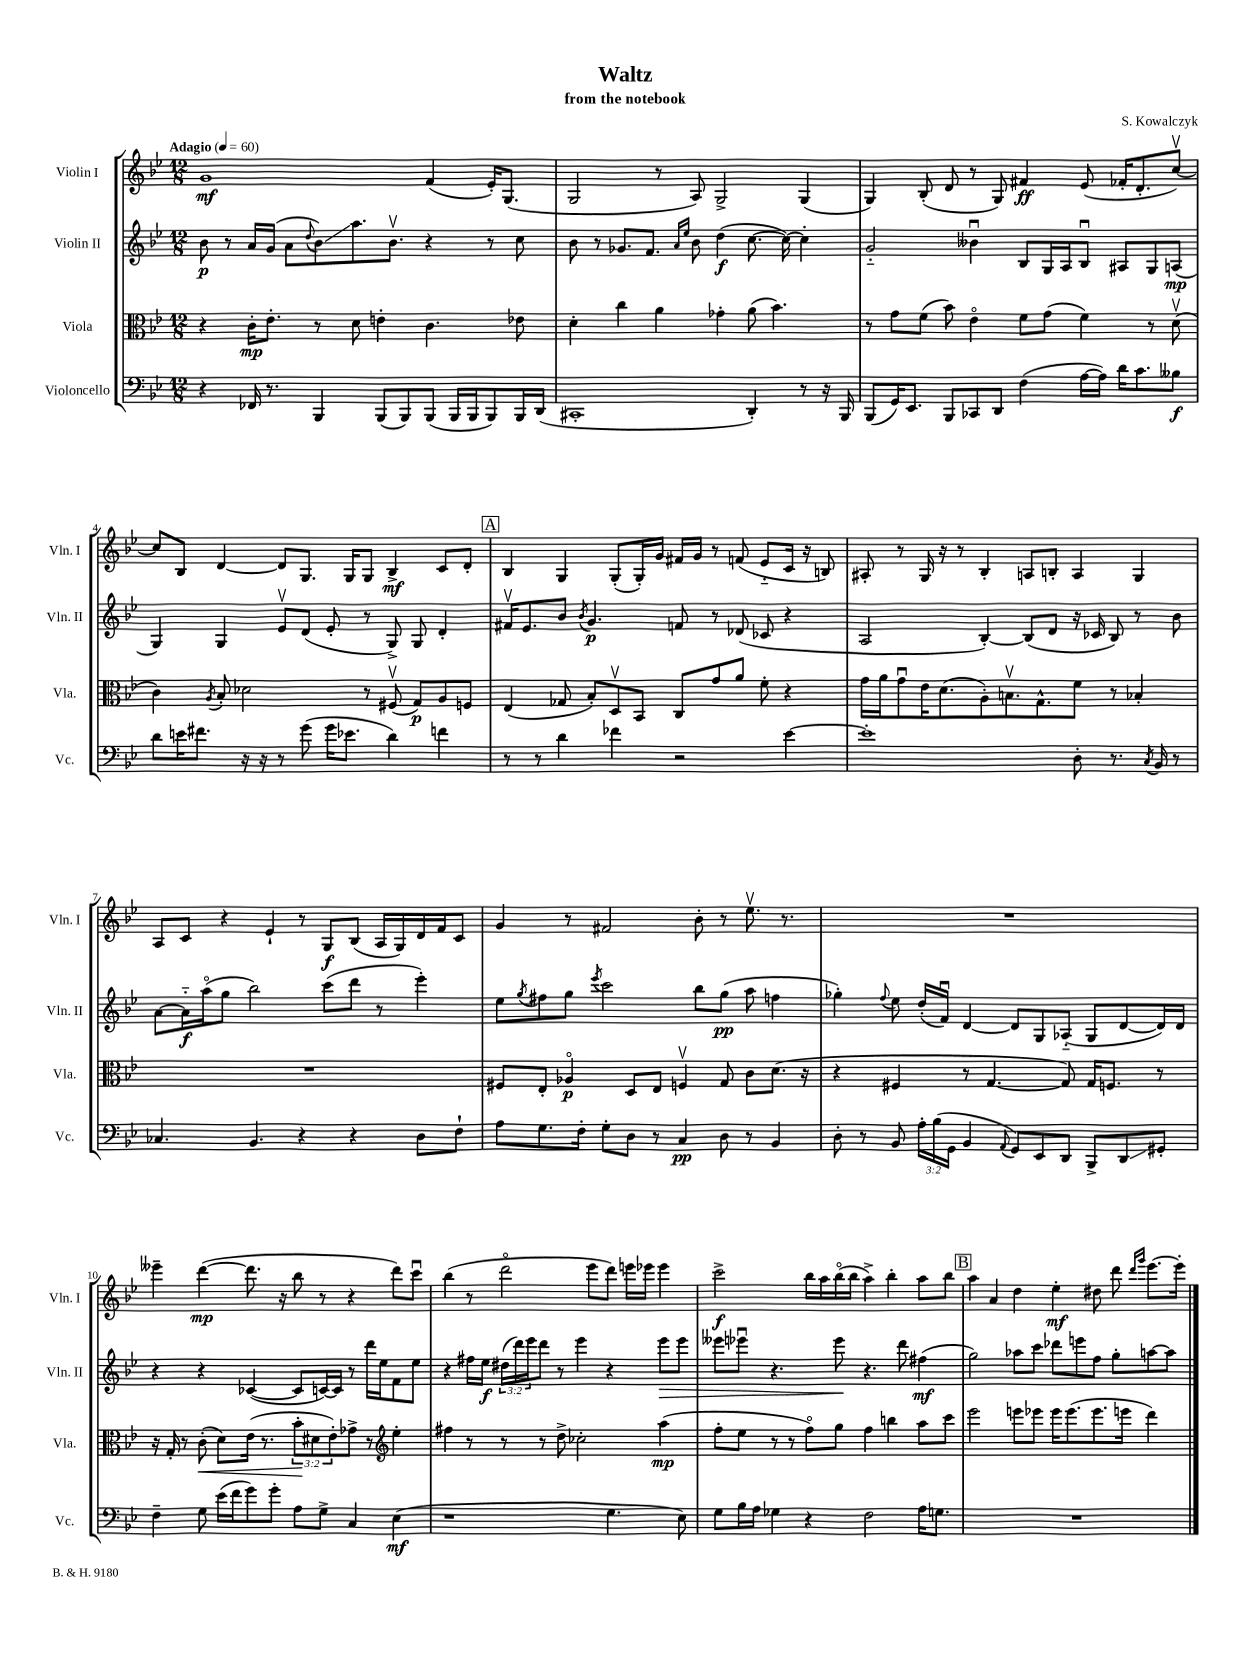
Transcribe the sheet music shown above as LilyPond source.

\header { title = "Waltz" composer = "S. Kowalczyk" subtitle = "from the notebook" }
<<
\new StaffGroup <<
\new Staff = "s0" \with { instrumentName = "Violin I" shortInstrumentName = "Vln. I" } {
    \clef treble \key bes \major \numericTimeSignature \time 12/8 \tempo "Adagio" 4 = 60
    g'1\mf f'4( ees'16-.) g8.( |
    g2 r8 a8) g2-> g4( |
    g4) bes8-.( d'8 r8 g8) fis'4\ff ees'8( fes'16-. d'8.-. c''8~\upbow) |
    c''8 bes8 d'4~ d'8 g8. g16 g8 bes4->\mf c'8 d'8-. |
    \mark \markup { \box "A" } bes4 g4 g8-.( g16-.) g'16 fis'16 g'16 r8 f'8( ees'8-_ c'16 r16 b8) |
    ais8-. r8 g16 r16 r8 bes4-. a8 b8-. a4 g4 |
    a8 c'8 r4 ees'4-! r8 g8\f bes8( a16 g16) d'16 f'16 c'8 |
    g'4 r8 fis'2 bes'8-. r8 ees''8.\upbow r8. |
    R1. |
    eeses'''4-- d'''4~\mp( d'''8. r16 bes''8 r8 r4 d'''8) c'''8\downbow |
    bes''4( r8 d'''2\flageolet ees'''8 d'''8) e'''16 ees'''16 ees'''4 |
    c'''2->\f bes''16 a''16 bes''16\flageolet( bes''16 a''4->) bes''4-. a''8 bes''8 |
    \mark \markup { \box "B" } a''4 a'4 d''4 ees''4-.\mf dis''8 d'''8 \grace { d'''16 g'''16 } ees'''8.~ ees'''16-. \bar "|." |
}
\new Staff = "s1" \with { instrumentName = "Violin II" shortInstrumentName = "Vln. II" } {
    \clef treble \key bes \major \numericTimeSignature \time 12/8 \override Staff.TupletNumber.text = #tuplet-number::calc-fraction-text
    bes'8\p r8 a'16 g'16( a'8 \appoggiatura { d''8 } bes'8\glissando) a''8. bes'8.\upbow r4 r8 c''8 |
    bes'8 r8 ges'8. f'8. \grace { a'16 ees''16 } bes'8 d''4\f( c''8.~ c''16~) c''4-. |
    g'2-_ beses'4\downbow bes8 g16 a16 bes8\downbow ais8 g8 a8\mp( |
    g4) g4 ees'8\upbow d'8( ees'8-. r8 g8->) g8 d'4-. |
    \mark \markup { \box "A" } fis'16\upbow ees'8. bes'8 \acciaccatura { bes'8 } g'4.\p f'8 r8 des'8( ces'8 r4 |
    a2 bes4~-.) bes8( d'8 r16 ces'16 bes8) r8 bes'8 |
    a'8~ a'16-_\f a''16\flageolet( g''8 bes''2) c'''8( d'''8 r8 ees'''4-.) |
    ees''8 \acciaccatura { g''8 } fis''8 g''8 \acciaccatura { ees'''8 } c'''2 bes''8 g''8\pp( a''8 f''4 |
    ges''4-.) \appoggiatura { f''8 } ees''8 d''16-.( f'16\downbow) d'4~ d'8 g8 aes8-_( g8 d'8~ d'16) d'16 |
    r4 r4 ces'4~( ces'8 c'16~) c'16 r8 d'''16 ees''16 f'8 ees''8 |
    r4 fis''16 ees''16\f \tuplet 3/2 { dis''16( d'''16) ees'''16 } d'''8 r8 ees'''4 r4 ees'''8\> ees'''8 |
    eeses'''8 ees'''8\downbow r4. ees'''8\! r4. d'''8 fis''4\mf( |
    \mark \markup { \box "B" } g''2) aes''8 c'''8 des'''8 e'''8 f''8 g''8-. a''8~ a''8 \bar "|." |
}
\new Staff = "s2" \with { instrumentName = "Viola" shortInstrumentName = "Vla." } {
    \clef alto \key bes \major \numericTimeSignature \time 12/8 \override Staff.TupletNumber.text = #tuplet-number::calc-fraction-text
    r4 c'16-.\mp ees'8.-. r8 d'8 e'4-. c'4. ees'8 |
    d'4-. c''4 a'4 ges'4-. a'8( bes'4.) |
    r8 g'8 f'8( bes'8) ees'4\flageolet f'8 g'8( f'4) r8 d'8\upbow( |
    c'4) \acciaccatura { a8 } bes8-. des'2 r8 fis8\upbow( g8\p) a8 f8 |
    \mark \markup { \box "A" } ees4( ges8 bes8-.) d8\upbow bes,8 c8 g'8 a'8 f'8-. r4 |
    g'16 a'16 g'8\downbow ees'16 d'8.( a8-.) b8.\upbow g8.-^ f'8 r8 bes4-. |
    R1. |
    fis8 ees8-. aes4\flageolet\p d8 ees8 f4\upbow g8 c'8 d'8.( r16 |
    r4 fis4 r8 g4.~ g8) g16 f8. r8 |
    r16 g16-. r8 c'8-.\<( d'8) ees'16( r8. \tuplet 3/2 { bes'8-.\! dis'8 ees'8-.) } ges'8-> r8 \clef treble ees''4-. |
    fis''4 r8 r8 r8 d''8-> ces''2-. a''4\mp( |
    f''8-. ees''8 r8 r8 f''8\flageolet) g''8 f''4 b''4 a''8 c'''8 |
    \mark \markup { \box "B" } ees'''2 e'''8 ees'''8 ees'''16 ees'''8.( ees'''8. e'''16 d'''4) \bar "|." |
}
\new Staff = "s3" \with { instrumentName = "Violoncello" shortInstrumentName = "Vc." } {
    \clef bass \key bes \major \numericTimeSignature \time 12/8 \override Staff.TupletNumber.text = #tuplet-number::calc-fraction-text
    r4 fes,16 r8. bes,,4 bes,,8( bes,,8) bes,,8( bes,,16 bes,,16 bes,,8) bes,,16 d,16( |
    cis,1-. d,4-.) r8 r16 bes,,16 |
    bes,,8( g,16) ees,8. bes,,8 ces,8 d,8 f4( a16~ a16) d'16 c'8. beses8\f |
    d'8 e'16 fis'8. r16 r16 r8 g'8( g'16 ees'8. d'4) f'4 |
    \mark \markup { \box "A" } r8 r8 d'4 fes'4 r2 ees'4~ |
    ees'1-. d8-. r8. \acciaccatura { c8 } bes,16 r8 |
    ces4. bes,4. r4 r4 d8 f8-! |
    a8 g8. f16-. g8-. d8 r8 c4\pp d8 r8 bes,4 |
    d8-. r8 bes,8 \tuplet 3/2 { a16-. bes16( g,16 } bes,4 \appoggiatura { a,8 } g,8) ees,8 d,8 bes,,8-> d,8\glissando gis,8-. |
    f4-- g8 ees'16( f'16 g'8) g'8-. a8 g8-> c4 ees4\mf( |
    r1 g4. ees8) |
    g8 bes16 a16 ges4 r4 f2 a16 g8. |
    \mark \markup { \box "B" } R1. \bar "|." |
}
>>
>>
